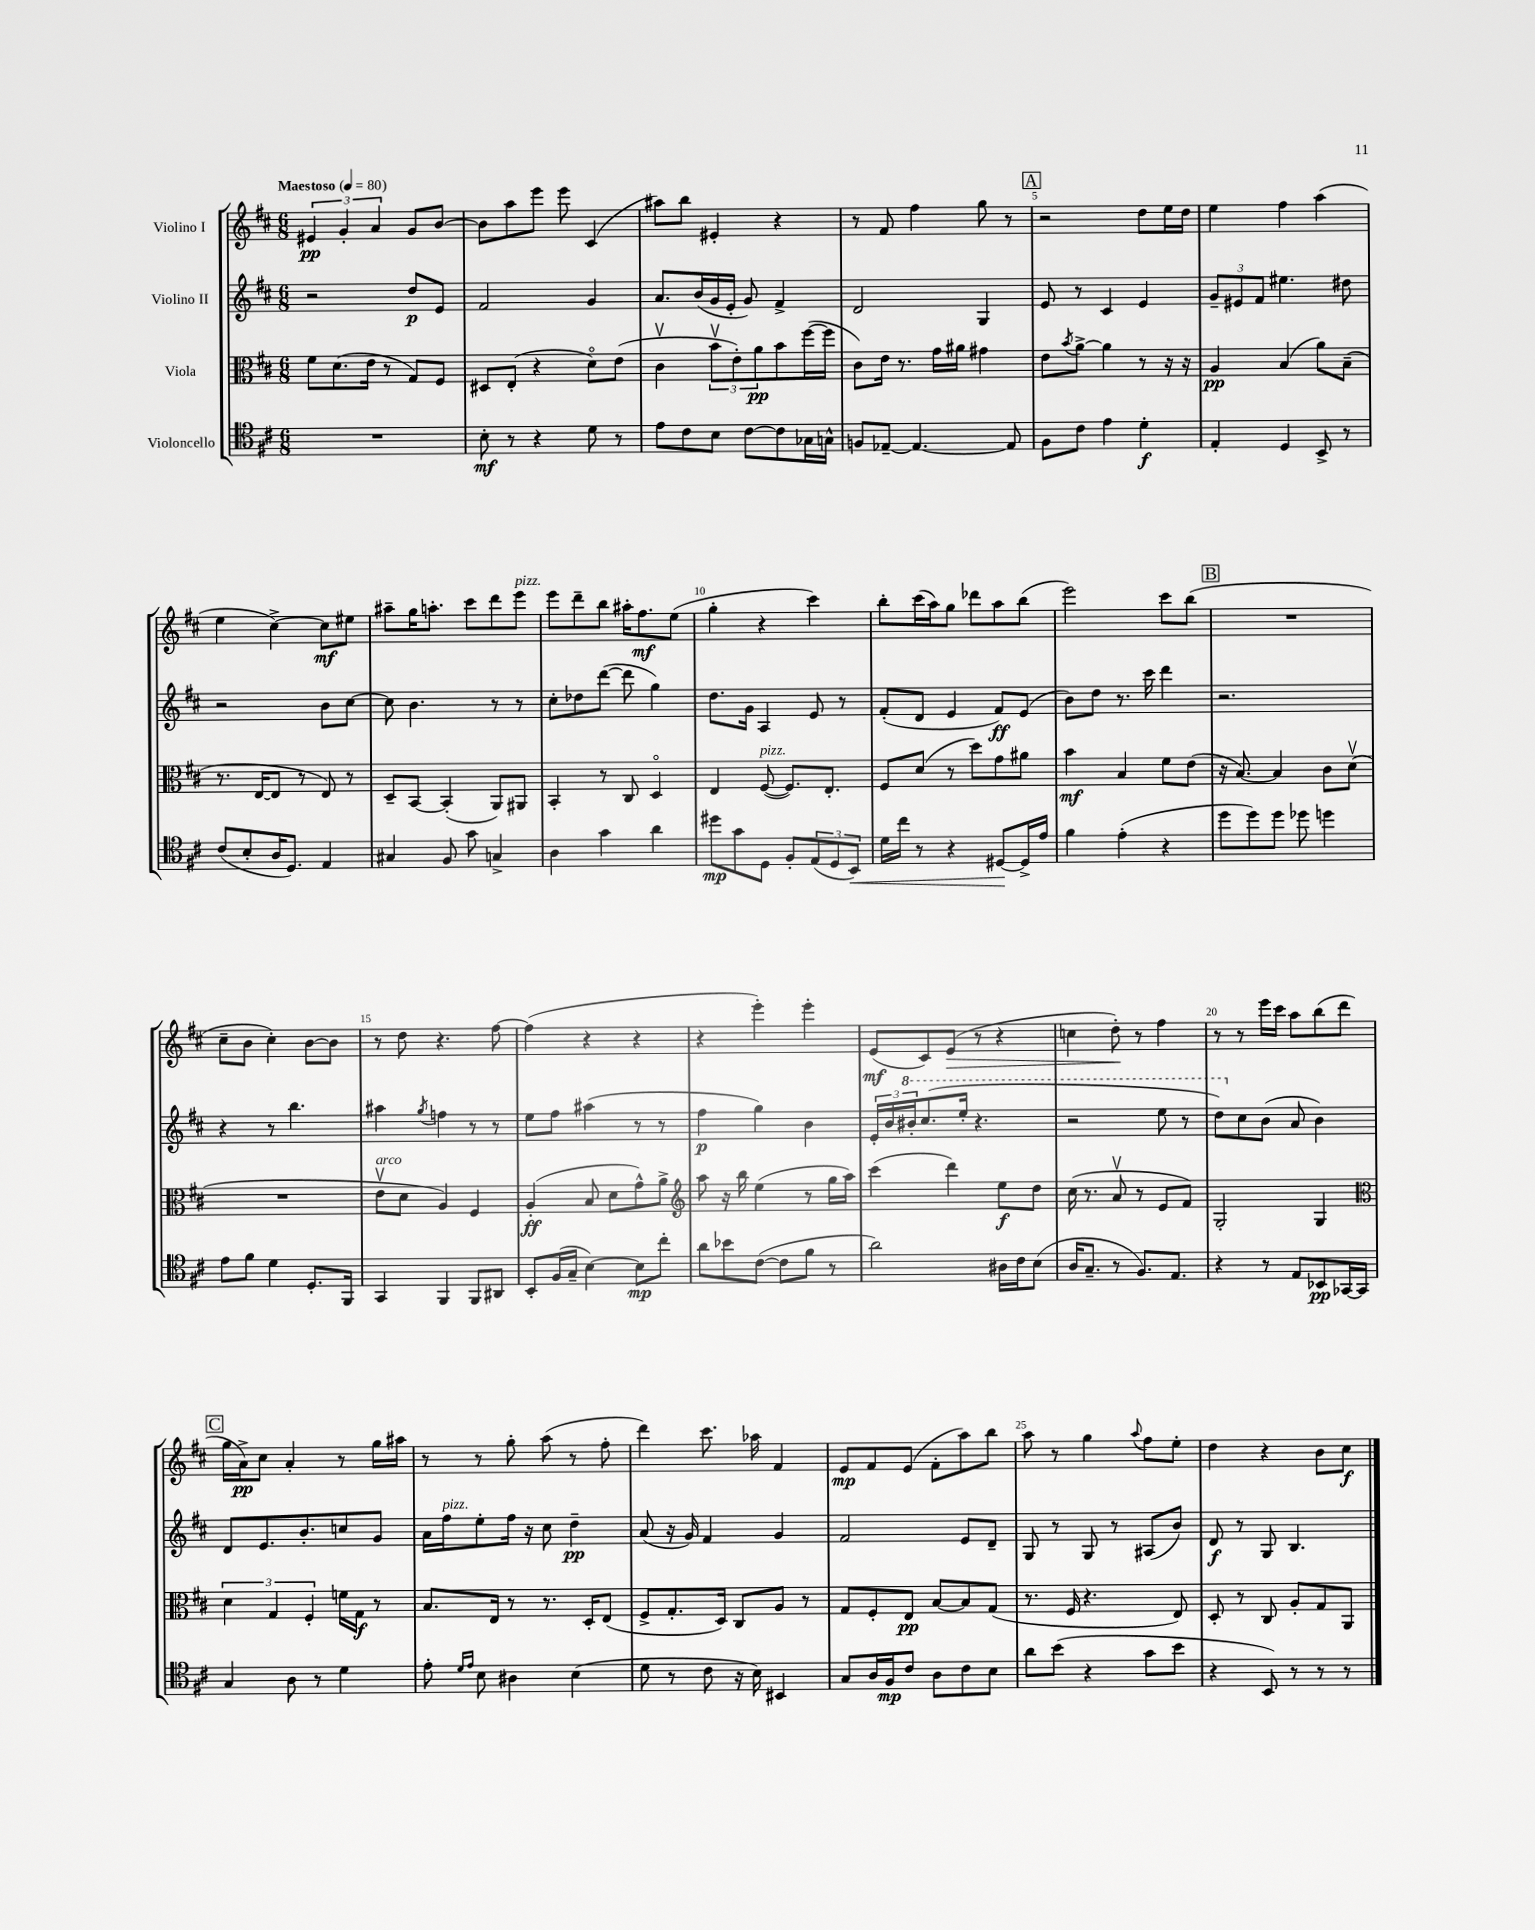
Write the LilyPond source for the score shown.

<<
\new StaffGroup <<
\new Staff = "s0" \with { instrumentName = "Violino I" } {
    \clef treble \key d \major \numericTimeSignature \time 6/8 \tempo "Maestoso" 4 = 80
    \tuplet 3/2 { eis'4\pp g'4-. a'4 } g'8 b'8~ |
    b'8 a''8 e'''8 e'''8 cis'4( |
    ais''8) b''8 eis'4-. r4 |
    r8 fis'8 fis''4 g''8 r8 |
    \mark \markup { \box "A" } r2 d''8 e''16 d''16 |
    e''4 fis''4 a''4( |
    e''4 cis''4~->) cis''8\mf eis''8 |
    ais''8-- g''16 a''8.-. cis'''8 d'''8 e'''8^\markup { \italic "pizz." } |
    e'''8 d'''8-- b''8 ais''16-. fis''8.\mf e''8( |
    g''4-. r4 cis'''4) |
    b''8-. cis'''16( a''16) g''8 des'''8 a''8 b''8( |
    e'''2) cis'''8 b''8( |
    \mark \markup { \box "B" } R2. |
    cis''8-- b'8 cis''4-.) b'8~ b'8 |
    r8 d''8 r4. fis''8~ |
    fis''4( r4 r4 |
    r4 e'''4-.) e'''4-. |
    e'8\mf( cis'8) e'8\>( r8 r4 |
    c''4 d''8-.\!) r8 fis''4 |
    r8 r8 e'''16 cis'''16 a''8 b''8( d'''8 |
    \mark \markup { \box "C" } g''16 a'16->\pp) cis''8 a'4-. r8 g''16 ais''16 |
    r8 r8 g''8-. a''8( r8 fis''8-. |
    d'''4) cis'''8. aes''16 fis'4 |
    e'8\mp fis'8 e'8( fis'8-. a''8) b''8 |
    a''8 r8 g''4 \appoggiatura { a''8 } fis''8 e''8-. |
    d''4 r4 b'8 cis''8\f \bar "|." |
}
\new Staff = "s1" \with { instrumentName = "Violino II" } {
    \clef treble \key d \major \numericTimeSignature \time 6/8
    r2 d''8\p e'8 |
    fis'2 g'4 |
    a'8. b'16( g'16 e'16-. g'8) fis'4-> |
    d'2 g4 |
    \mark \markup { \box "A" } e'8 r8 cis'4 e'4 |
    \tuplet 3/2 { g'8-- eis'8 fis'8 } eis''4. dis''8 |
    r2 b'8 cis''8~ |
    cis''8 b'4. r8 r8 |
    cis''8-. des''8 d'''8~( d'''8 g''4) |
    d''8. g'16 a4 e'8 r8 |
    fis'8-.( d'8 e'4 fis'8\ff) e'8( |
    b'8) d''8 r8. cis'''16 d'''4 |
    \mark \markup { \box "B" } r2. |
    r4 r8 b''4. |
    ais''4 \acciaccatura { g''8 } f''4 r8 r8 |
    e''8 fis''8 ais''4( r8 r8 |
    fis''4\p g''4) b'4 |
    \tuplet 3/2 { e'16-. b'16 \ottava #1 bis''16-. } cis'''8.( e'''16-. r4. |
    r2 e'''8 r8 |
    d'''8) \ottava #0 cis''8 b'8( a'8 b'4) |
    \mark \markup { \box "C" } d'8 e'8. b'8.-. c''8 g'8 |
    a'16 fis''16^\markup { \italic "pizz." } e''8-. fis''16 r16 cis''8 d''4--\pp |
    a'8( r16 g'16) fis'4 g'4 |
    fis'2 e'8 d'8-- |
    g8 r8 g8 r8 ais8( b'8) |
    d'8\f r8 g8 b4. \bar "|." |
}
\new Staff = "s2" \with { instrumentName = "Viola" } {
    \clef alto \key d \major \numericTimeSignature \time 6/8
    fis'8 d'8.( e'16 r8 g8) fis8 |
    dis8 e8-.( r4 d'8\flageolet) e'8( |
    cis'4\upbow \tuplet 3/2 { b'8\upbow e'8-.) a'8\pp } b'8 fis''16~( fis''16 |
    cis'8) e'16 r8. g'16 ais'16 gis'4 |
    \mark \markup { \box "A" } e'8 \acciaccatura { b'8 } a'8~-> a'4 r8 r16 r16 |
    a4\pp b4( a'8) b8--( |
    r8. e16~ e8 r8 e8) r8 |
    d8-- b,8~ b,4-.( a,8) ais,8 |
    b,4-. r8 cis8 d4\flageolet |
    e4 fis8~^\markup { \italic "pizz." }( fis8.) e8.-. |
    fis8 d'8( r8 d''8) g'8 ais'8 |
    b'4\mf b4 fis'8 e'8( |
    \mark \markup { \box "B" } r16 b8.~) b4 cis'8 d'8\upbow( |
    R2. |
    e'8\upbow^\markup { \italic "arco" } d'8 a4) fis4 |
    a4-.\ff( b8 d'8 g'8-^) a'8-> |
    \clef treble a''8 r16 b''16 e''4( r8 g''16 a''16) |
    cis'''4( d'''4) e''8\f d''8 |
    cis''16( r8. a'8\upbow r8 e'8 fis'8) |
    g2-. g4 |
    \mark \markup { \box "C" } \clef alto \tuplet 3/2 { d'4 g4 fis4-. } f'16 g16\f r8 |
    b8. e16 r8 r8. d16-. e8( |
    fis8-> g8.-. d16) cis8 a8 r8 |
    g8 fis8-. e8\pp b8~ b8 g8( |
    r8. fis16 r4. e8) |
    d8-. r8 cis8 a8-. g8 a,8 \bar "|." |
}
\new Staff = "s3" \with { instrumentName = "Violoncello" } {
    \clef tenor \key d \major \numericTimeSignature \time 6/8
    R2. |
    b8-.\mf r8 r4 d'8 r8 |
    e'8 cis'8 b8 cis'8~ cis'8 ges16 g16-^ |
    f8 ees8~-- ees4.~ ees8 |
    \mark \markup { \box "A" } fis8 cis'8 e'4 d'4-.\f |
    e4-. d4 b,8-> r8 |
    cis'8( b8-. a16 d8.) e4 |
    gis4 fis8 g'8 g4-> |
    a4 g'4 a'4 |
    dis''8\mp g'8 d8 fis8-. \tuplet 3/2 { e8( d8 b,8\<) } |
    d'16 cis''16 r8 r4 dis8~\! dis16-> e'16 |
    fis'4 e'4-.( r4 |
    \mark \markup { \box "B" } d''8 d''8) d''8 des''8 d''4 |
    e'8 fis'8 d'4 d8.-. fis,16 |
    g,4 fis,4 fis,8 ais,8 |
    b,8-. fis16( g16-- b4~) b8\mp cis''8-. |
    a'8 bes'8 cis'8~( cis'8 fis'8 r8 |
    a'2) ais16 cis'16 b8( |
    a16 g8.-- r8 fis8.) e8. |
    r4 r8 e8 bes,8\pp ges,16~ ges,16 |
    \mark \markup { \box "C" } g4 a8 r8 d'4 |
    e'8-. \grace { d'16 e'16 } b8 ais4 b4( |
    d'8 r8 cis'8 r16 b16) bis,4 |
    g8 a16 fis16\mp cis'8 a8 cis'8 b8 |
    a'8 b'8( r4 g'8 b'8 |
    r4 b,8) r8 r8 r8 \bar "|." |
}
>>
>>
\layout { \context { \Score \override BarNumber.break-visibility = ##(#f #t #t) barNumberVisibility = #(every-nth-bar-number-visible 5) } }
